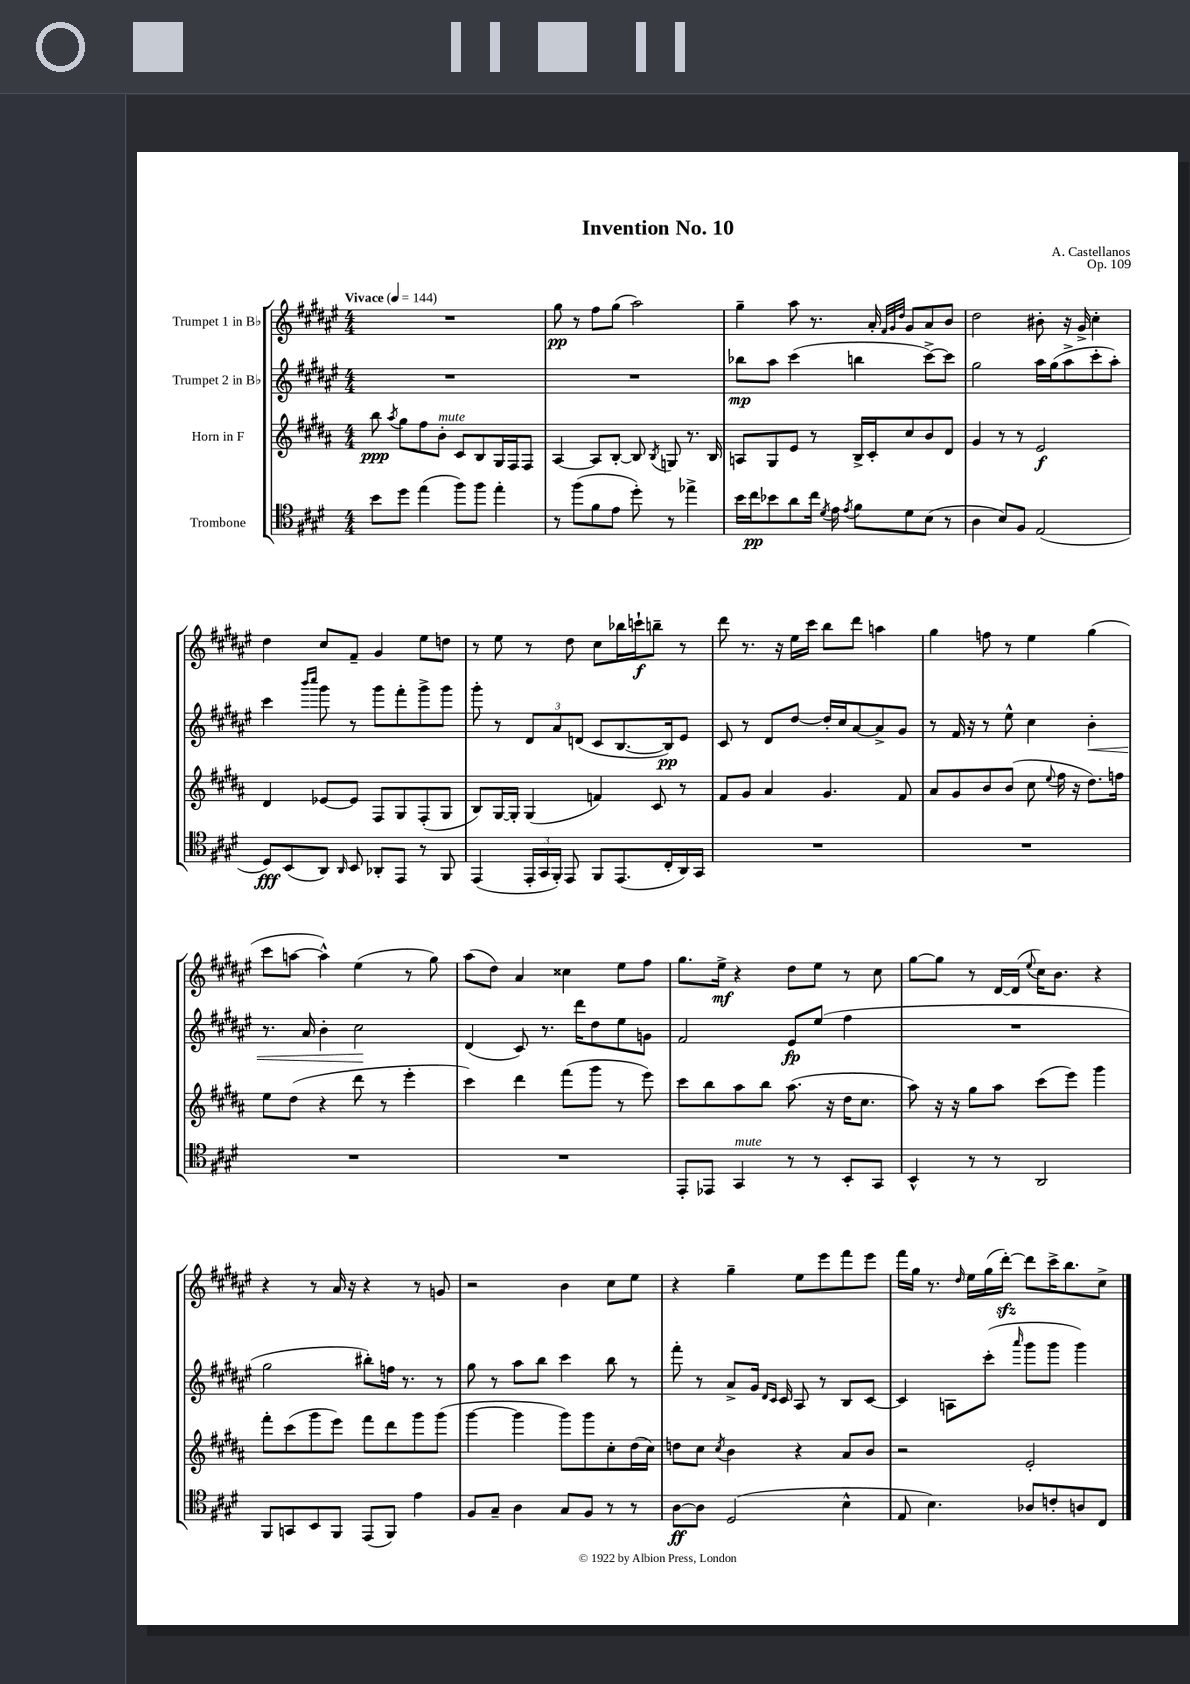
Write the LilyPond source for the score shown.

\header { title = "Invention No. 10" composer = "A. Castellanos" opus = "Op. 109" }
<<
\new StaffGroup <<
\new Staff = "s0" \with { instrumentName = "Trumpet 1 in Bb" } {
    \clef treble \key fis \major \numericTimeSignature \time 4/4 \tempo "Vivace" 4 = 144
    \autoBeamOff R1 |
    gis''8\pp r8 fis''8[ gis''8]( ais''2) |
    gis''4-- ais''8 r8. ais'16-. \grace { fis'32[ gis'32 dis''32] } gis'8[ ais'8 b'8] |
    dis''2 bis'8-. r16 gis'16-> cis''4-. |
    dis''4 cis''8[ fis'8]-- gis'4 eis''8[ d''8] |
    r8 eis''8 r8 dis''8 cis''8[ bes''16 c'''16-!\f b''8]-- r8 |
    dis'''8 r8. r16 eis''16[ cis'''16] b''8[ dis'''8] a''4 |
    gis''4 f''8 r8 eis''4 gis''4( |
    cis'''8[ a''8]~ a''4-^) eis''4( r8 gis''8) |
    ais''8[( dis''8]) ais'4 cisis''4 eis''8[ fis''8] |
    gis''8.[ eis''16]->\mf r4 dis''8[ eis''8] r8 cis''8 |
    gis''8[~ gis''8] r8 dis'16[~ dis'16]( \appoggiatura { eis''8 } cis''16[) b'8.] r4 |
    r4 r8 ais'16 r16 r4 r8 g'8 |
    r2 b'4 cis''8[ eis''8] |
    r4 gis''4-- eis''8[ eis'''8 fis'''8 eis'''8] |
    fis'''16[ gis''16] r8. \grace { dis''16 } eis''16[ gis''16( dis'''16]~-.\sfz) dis'''8[ cis'''16-> b''8. cis''8]-> \bar "|." |
}
\new Staff = "s1" \with { instrumentName = "Trumpet 2 in Bb" } {
    \clef treble \key fis \major \numericTimeSignature \time 4/4
    \autoBeamOff R1 |
    R1 |
    bes''8[\mp ais''8] cis'''4( b''4 cis'''8[~->) cis'''8] |
    gis''2 ais''16[ gis''16( ais''8-> cis'''8-. ais''8]-.) |
    cis'''4 \grace { b'''16[ cis''''16] } gis'''8 r8 gis'''8[ fis'''8-. gis'''8-> gis'''8] |
    gis'''8-. r8 \tuplet 3/2 { dis'8[ ais'8 d'8]( } cis'8[ b8.~ b16\pp) eis'8] |
    cis'8 r8 dis'8[ dis''8]~ dis''16[-. cis''16 ais'8~ ais'8-> gis'8] |
    r8 fis'16 r16 r8 eis''8-^ cis''4 b'4-.\< |
    r8. ais'16 b'4-. cis''2\! |
    dis'4( cis'8) r8. dis'''16[ dis''8 eis''8 g'8] |
    fis'2 eis'8[\fp eis''8]( fis''4 |
    R1 |
    gis''2 bis''8[-.) f''16] r8. r8 |
    gis''8 r8 ais''8[ b''8] cis'''4 b''8 r8 |
    fis'''8-. r8 ais'8[-> gis'16] \grace { dis'16[ cis'16] } cis'16 ais8 r8 b8[ cis'8]~ |
    cis'4 a8[ cis'''8]-.( \grace { ais'''16 } gis'''8[ gis'''8] gis'''4) \bar "|." |
}
\new Staff = "s2" \with { instrumentName = "Horn in F" } {
    \clef treble \key b \major \numericTimeSignature \time 4/4
    \autoBeamOff b''8\ppp \acciaccatura { ais''8 } gis''8[ fis''8 b'8]-.^\markup { \italic "mute" } cis'8[ b8 gis16 fis16 fis8] |
    ais4~ ais8[ b8]~-. b8 \acciaccatura { b8 } g8 r8. b16 |
    a8[ gis8 e'8] r8 b16[-> cis'16-. cis''8 b'8 dis'8] |
    gis'4 r8 r8 e'2\f |
    dis'4 ees'8[~ ees'8] fis8[ gis8 fis8-.( gis8] |
    b8[) gis16~ gis16]-. gis4( f'4) cis'8 r8 |
    fis'8[ gis'8] ais'4 gis'4. fis'8 |
    ais'8[ gis'8 b'8 b'8]( cis''8 \appoggiatura { e''8 } fis''16 r16 dis''8.[) f''16] |
    e''8[ dis''8]( r4 dis'''8 r8 e'''4-. |
    cis'''4) dis'''4 fis'''8[( gis'''8] r8 e'''8) |
    cis'''8[ b''8 ais''8 b''8] ais''8.( r16 dis''16[ cis''8.] |
    ais''8) r16 r16 gis''8[ ais''8] cis'''8[( e'''8]) gis'''4 |
    fis'''8[-. cis'''8( gis'''8 e'''8]) fis'''8[ dis'''8 gis'''8 gis'''8]( |
    gis'''4~ gis'''4 gis'''8[) gis'''8 cis''8-. dis''16( cis''16]) |
    d''8[ cis''8] \acciaccatura { cis''8 } b'4 r4 ais'8[ b'8] |
    r2 e'2-. \bar "|." |
}
\new Staff = "s3" \with { instrumentName = "Trombone" } {
    \clef tenor \key e \major \numericTimeSignature \time 4/4
    \autoBeamOff b'8[ dis''8] e''4( fis''8[) fis''8] e''4-. |
    r8 fis''8[( fis'8 e'8] dis''8-.) r8 ees''4-> |
    b'16[ cis''16\pp bes'8 a'8 cis''16] \acciaccatura { dis'8 } e'16 \acciaccatura { e'8 } fis'8[ dis'8 b8]( r8 |
    a4 b8[) fis8] e2( |
    dis8[\fff) b,8( a,8]) \grace { a,16 } b,8 aes,8[-. e,8] r8 fis,8 |
    e,4( \tuplet 3/2 { e,16[-. gis,16 fis,16]-.) } e,8 fis,8[ e,8.( cis16-. a,16) gis,16] |
    R1 |
    R1 |
    R1 |
    R1 |
    e,8[-. ees,8] gis,4^\markup { \italic "mute" } r8 r8 b,8[-. gis,8] |
    b,4-^ r8 r8 a,2 |
    fis,8[ g,8 b,8 fis,8] e,8[( fis,8]) e'4 |
    fis8[ gis8]-- a4 gis8[ fis8] r8 r8 |
    a8[~\ff a8] dis2( b4-^ |
    e8 b4.) aes8[ c'8-. a8 cis8] \bar "|." |
}
>>
>>
\layout { \context { \Score \remove "Bar_number_engraver" } }
